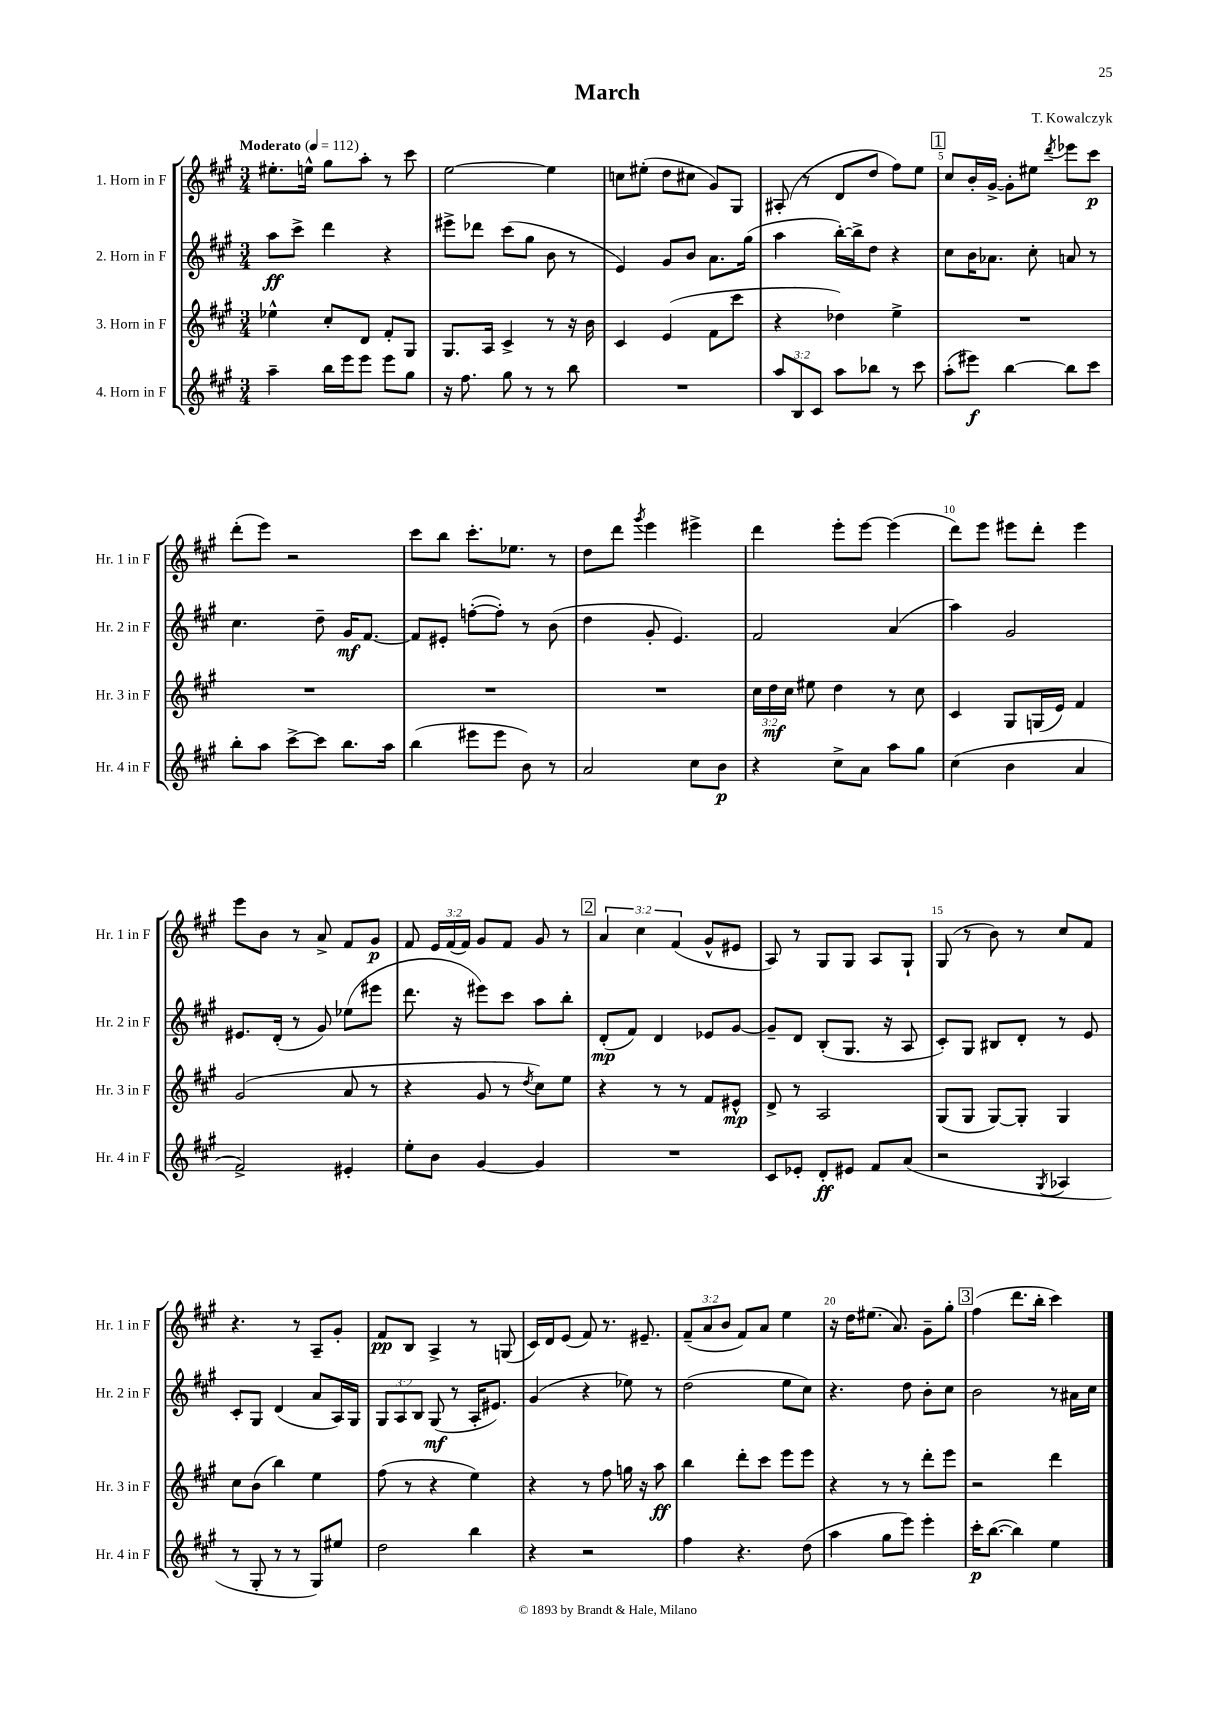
\header { title = "March" composer = "T. Kowalczyk" }
<<
\new StaffGroup <<
\new Staff = "s0" \with { instrumentName = "1. Horn in F" shortInstrumentName = "Hr. 1 in F" } {
    \clef treble \key a \major \numericTimeSignature \time 3/4 \override Staff.TupletNumber.text = #tuplet-number::calc-fraction-text \tempo "Moderato" 4 = 112
    \autoBeamOff eis''8.[-. e''16]-^ gis''8[ a''8]-. r8 cis'''8 |
    e''2~ e''4 |
    c''8[ eis''8]-.( d''8[ cis''8] gis'8[) gis8] |
    ais8-.( r8 d'8[ d''8] fis''8[) e''8] |
    \mark \markup { \box "1" } cis''8[ b'16-. gis'16]~-> gis'8[-. eis''8] \acciaccatura { d'''8 } ees'''8[ cis'''8]\p |
    d'''8[-.( e'''8]) r2 |
    cis'''8[ b''8] cis'''8.[-. ees''8.] r8 |
    d''8[ d'''8] \acciaccatura { gis'''8 } e'''4 eis'''4-> |
    d'''4 e'''8[-. e'''8]~ e'''4( |
    d'''8[) e'''8] eis'''8[ d'''8]-. eis'''4 |
    e'''8[ b'8] r8 a'8-> fis'8[ gis'8]\p |
    fis'8 \tuplet 3/2 { e'16[ fis'16( fis'16]) } gis'8[ fis'8] gis'8 r8 |
    \mark \markup { \box "2" } \tuplet 3/2 { a'4 cis''4 fis'4( } gis'8[-^ eis'8] |
    a8) r8 gis8[ gis8] a8[ gis8]-! |
    gis8( r8 b'8) r8 cis''8[ fis'8] |
    r4. r8 a8[-- gis'8]-. |
    fis'8[\pp b8] a4-> r8 g8( |
    cis'16[) d'16 e'8]( fis'8) r8. eis'8.-- |
    \tuplet 3/2 { fis'8[--( a'8 b'8] } fis'8[) a'8] e''4 |
    r16 d''16[ eis''8.]( a'8.) gis'8[-- gis''8]-. |
    \mark \markup { \box "3" } fis''4( d'''8.[ b''16]-. cis'''4) \bar "|." |
}
\new Staff = "s1" \with { instrumentName = "2. Horn in F" shortInstrumentName = "Hr. 2 in F" } {
    \clef treble \key a \major \numericTimeSignature \time 3/4 \override Staff.TupletNumber.text = #tuplet-number::calc-fraction-text
    \autoBeamOff a''8[\ff cis'''8]-> d'''4 r4 |
    eis'''8[-> des'''8] cis'''8[( gis''8] b'8 r8 |
    e'4) gis'8[ b'8] a'8.[ gis''16]( |
    a''4 b''16[~-.) b''16-> d''8] r4 |
    \mark \markup { \box "1" } cis''8[ b'16 aes'8.] cis''8-. a'8 r8 |
    cis''4. d''8-- gis'16[\mf fis'8.]~ |
    fis'8[ eis'8]-. f''8[~-.( f''8]-.) r8 b'8( |
    d''4 gis'8-. e'4.) |
    fis'2 a'4( |
    a''4) gis'2 |
    eis'8.[ d'16]-.( r8 gis'8) ees''8[( eis'''8] |
    d'''8. r16 eis'''8[) cis'''8] a''8[ b''8]-. |
    \mark \markup { \box "2" } d'8[-.\mp( fis'8]) d'4 ees'8[ gis'8]~ |
    gis'8[-- d'8] b8[-.( gis8.] r16 a8 |
    cis'8[-.) gis8] bis8[ d'8]-. r8 e'8 |
    cis'8[-. gis8] d'4( a'8[ a16) gis16] |
    \tuplet 3/2 { gis8[ a8 b8] } gis8\mf( r8 a16[-. eis'8.]) |
    gis'4( r4 ees''8) r8 |
    d''2( e''8[ cis''8]) |
    r4. d''8 b'8[-. cis''8] |
    \mark \markup { \box "3" } b'2 r8 ais'16[ cis''16] \bar "|." |
}
\new Staff = "s2" \with { instrumentName = "3. Horn in F" shortInstrumentName = "Hr. 3 in F" } {
    \clef treble \key a \major \numericTimeSignature \time 3/4 \override Staff.TupletNumber.text = #tuplet-number::calc-fraction-text
    \autoBeamOff ees''4-^ cis''8[-. d'8] fis'8[-. gis8] |
    gis8.[ a16] cis'4-> r8 r16 b'16 |
    cis'4 e'4( fis'8[ cis'''8] |
    r4 des''4) e''4-> |
    \mark \markup { \box "1" } R2. |
    R2. |
    R2. |
    R2. |
    \tuplet 3/2 { cis''16[ d''16\mf cis''16] } eis''8 d''4 r8 cis''8 |
    cis'4 gis8[ g16( e'16]) fis'4 |
    gis'2( a'8 r8 |
    r4 gis'8 r8 \acciaccatura { d''8 } cis''8[) e''8] |
    \mark \markup { \box "2" } r4 r8 r8 fis'8[ eis'8]-^\mp |
    d'8-> r8 a2 |
    gis8[( gis8] gis8[~) gis8]-. gis4 |
    cis''8[ b'8]( b''4) e''4 |
    fis''8( r8 r4 e''4) |
    r4 r8 fis''8 g''16 r16 a''8\ff |
    b''4 d'''8[-. cis'''8] e'''8[ e'''8] |
    r4 r8 r8 d'''8[-. e'''8] |
    \mark \markup { \box "3" } r2 d'''4 \bar "|." |
}
\new Staff = "s3" \with { instrumentName = "4. Horn in F" shortInstrumentName = "Hr. 4 in F" } {
    \clef treble \key a \major \numericTimeSignature \time 3/4 \override Staff.TupletNumber.text = #tuplet-number::calc-fraction-text
    \autoBeamOff a''4-- b''16[ e'''16 e'''8] e'''8[ gis''8] |
    r16 fis''8. gis''8 r8 r8 b''8 |
    R2. |
    \tuplet 3/2 { a''8[ b8 cis'8] } a''8[ bes''8] r8 cis'''8 |
    \mark \markup { \box "1" } a''8[-.( eis'''8]\f) b''4~ b''8[ cis'''8] |
    b''8[-. a''8] cis'''8[~-> cis'''8] b''8.[ a''16] |
    b''4( eis'''8[ eis'''8] b'8) r8 |
    a'2 cis''8[ b'8]\p |
    r4 cis''8[-> a'8] a''8[ gis''8] |
    cis''4( b'4 a'4 |
    fis'2->) eis'4-. |
    e''8[-. b'8] gis'4~ gis'4 |
    \mark \markup { \box "2" } R2. |
    cis'8[ ees'8]-. d'8[-.\ff eis'8] fis'8[ a'8]( |
    r2 \acciaccatura { gis8 } aes4 |
    r8 gis8-. r8 r8 gis8[) eis''8] |
    d''2 b''4 |
    r4 r2 |
    fis''4 r4. d''8( |
    a''4 gis''8[ e'''8]) e'''4-. |
    \mark \markup { \box "3" } cis'''16[-.\p b''8.]~( b''4) e''4 \bar "|." |
}
>>
>>
\layout { \context { \Score \override BarNumber.break-visibility = ##(#f #t #t) barNumberVisibility = #(every-nth-bar-number-visible 5) } }
